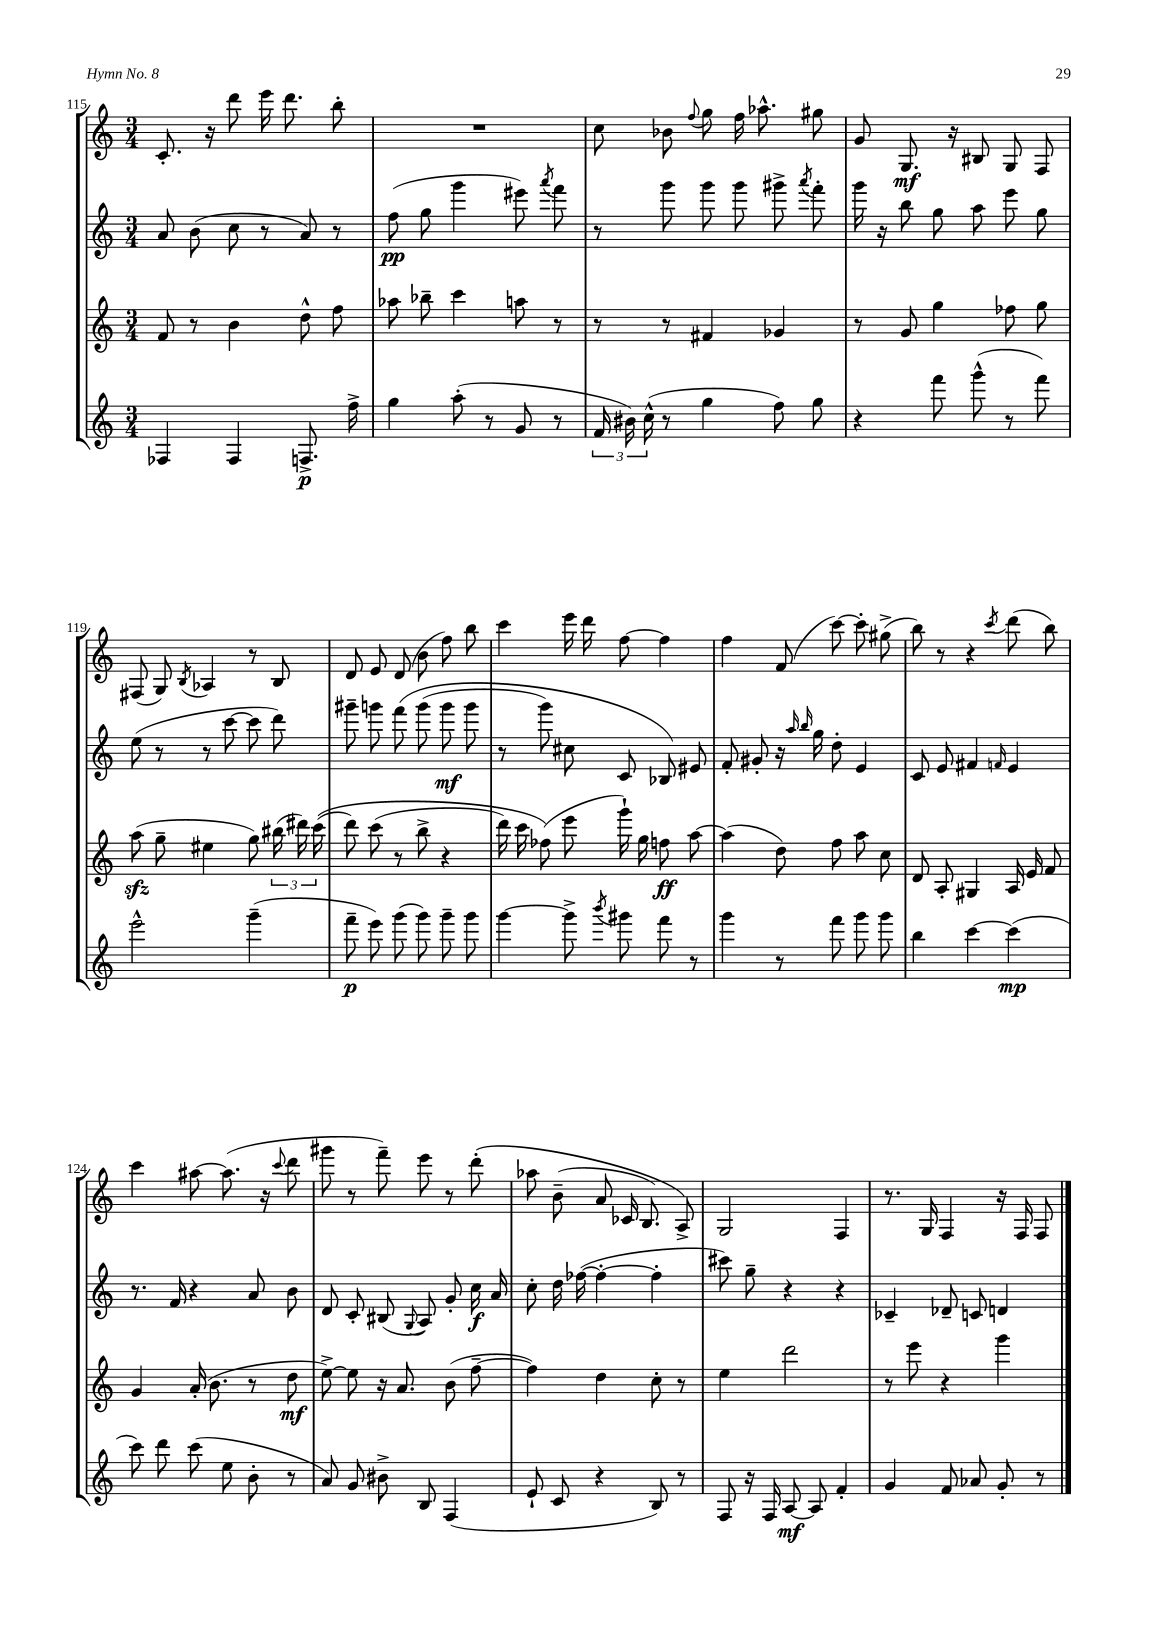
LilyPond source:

<<
\new StaffGroup <<
\new Staff = "s0" {
    \clef treble \key c \major \numericTimeSignature \time 3/4
    \autoBeamOff c'8.-. r16 d'''8 e'''16 d'''8. b''8-. |
    R2. |
    c''8 bes'8 \appoggiatura { f''8 } g''8 f''16 aes''8.-^ gis''8 |
    g'8 g8.\mf r16 bis8 g8 f8 |
    fis8( g8) \acciaccatura { b8 } aes4 r8 b8 |
    d'8 e'8 d'8( b'8 f''8) b''8 |
    c'''4 e'''16 d'''16 f''8~ f''4 |
    f''4 f'8( c'''8~) c'''8-. gis''8->( |
    b''8) r8 r4 \acciaccatura { c'''8 } d'''8( b''8) |
    c'''4 ais''8~ ais''8.( r16 \appoggiatura { c'''8 } d'''8 |
    gis'''8 r8 f'''8--) e'''8 r8 d'''8-.\( |
    aes''8 b'8--( a'8 ces'16 b8.) a8->\) |
    g2 f4 |
    r8. g16 f4 r16 f16 f8 \bar "|." |
}
\new Staff = "s1" {
    \clef treble \key c \major \numericTimeSignature \time 3/4
    \autoBeamOff a'8 b'8( c''8 r8 a'8) r8 |
    f''8\pp( g''8 g'''4 eis'''8) \acciaccatura { a'''8 } f'''8 |
    r8 g'''8 g'''8 g'''8 gis'''8-> \acciaccatura { a'''8 } f'''8-. |
    g'''16 r16 b''8 g''8 a''8 e'''8 g''8 |
    e''8( r8 r8 c'''8~ c'''8 d'''8) |
    gis'''8-- g'''8 f'''8\( g'''8( g'''8\mf g'''8 |
    r8 g'''8) cis''8 c'8 bes8\) eis'8 |
    f'8-. gis'8-. r16 \grace { a''16 b''16 } g''16 d''8-. e'4 |
    c'8 e'8 fis'4 \grace { f'16 } e'4 |
    r8. f'16 r4 a'8 b'8 |
    d'8 c'8-. bis8( \appoggiatura { g8 } a8) g'8-. c''16\f a'16 |
    c''8-. d''16 fes''16~( fes''4~-. fes''4-. |
    cis'''8) g''8-- r4 r4 |
    ces'4-- des'8-- c'8 d'4 \bar "|." |
}
\new Staff = "s2" {
    \clef treble \key c \major \numericTimeSignature \time 3/4
    \autoBeamOff f'8 r8 b'4 d''8-^ f''8 |
    aes''8 bes''8-- c'''4 a''8 r8 |
    r8 r8 fis'4 ges'4 |
    r8 g'8 g''4 fes''8 g''8 |
    a''8\sfz( g''8-- eis''4 g''8) \tuplet 3/2 { bis''16( dis'''16) c'''16(\( } |
    d'''8) c'''8( r8 b''8-> r4 |
    d'''16) c'''16 fes''8(\) e'''8 g'''16-!) g''16 f''8\ff a''8~ |
    a''4( d''8) f''8 a''8 c''8 |
    d'8 a8-. gis4 a16 e'16 f'8 |
    g'4 a'16-.( b'8. r8 d''8\mf |
    e''8~->) e''8 r16 a'8. b'8( f''8~-- |
    f''4) d''4 c''8-. r8 |
    e''4 d'''2 |
    r8 e'''8 r4 g'''4 \bar "|." |
}
\new Staff = "s3" {
    \clef treble \key c \major \numericTimeSignature \time 3/4
    \autoBeamOff fes4 fes4 f8.->\p f''16-> |
    g''4 a''8-.( r8 g'8 r8 |
    \tuplet 3/2 { f'16 bis'16) c''16-^( } r8 g''4 f''8) g''8 |
    r4 f'''8 g'''8-^( r8 f'''8) |
    e'''2-^ g'''4--( |
    f'''8--\p e'''8) g'''8( g'''8) g'''8-- g'''8 |
    g'''4~ g'''8-> \acciaccatura { b'''8 } gis'''8 f'''8 r8 |
    g'''4 r8 f'''8 g'''8 g'''8 |
    b''4 c'''4~ c'''4\mp( |
    c'''8) d'''8 c'''8( e''8 b'8-. r8 |
    a'8) g'8 bis'8-> b8 f4( |
    e'8-! c'8 r4 b8) r8 |
    f8 r16 f16 a8~\mf a8 f'4-. |
    g'4 f'8 aes'8 g'8-. r8 \bar "|." |
}
>>
>>
\layout { \context { \Score currentBarNumber = #115 } }
